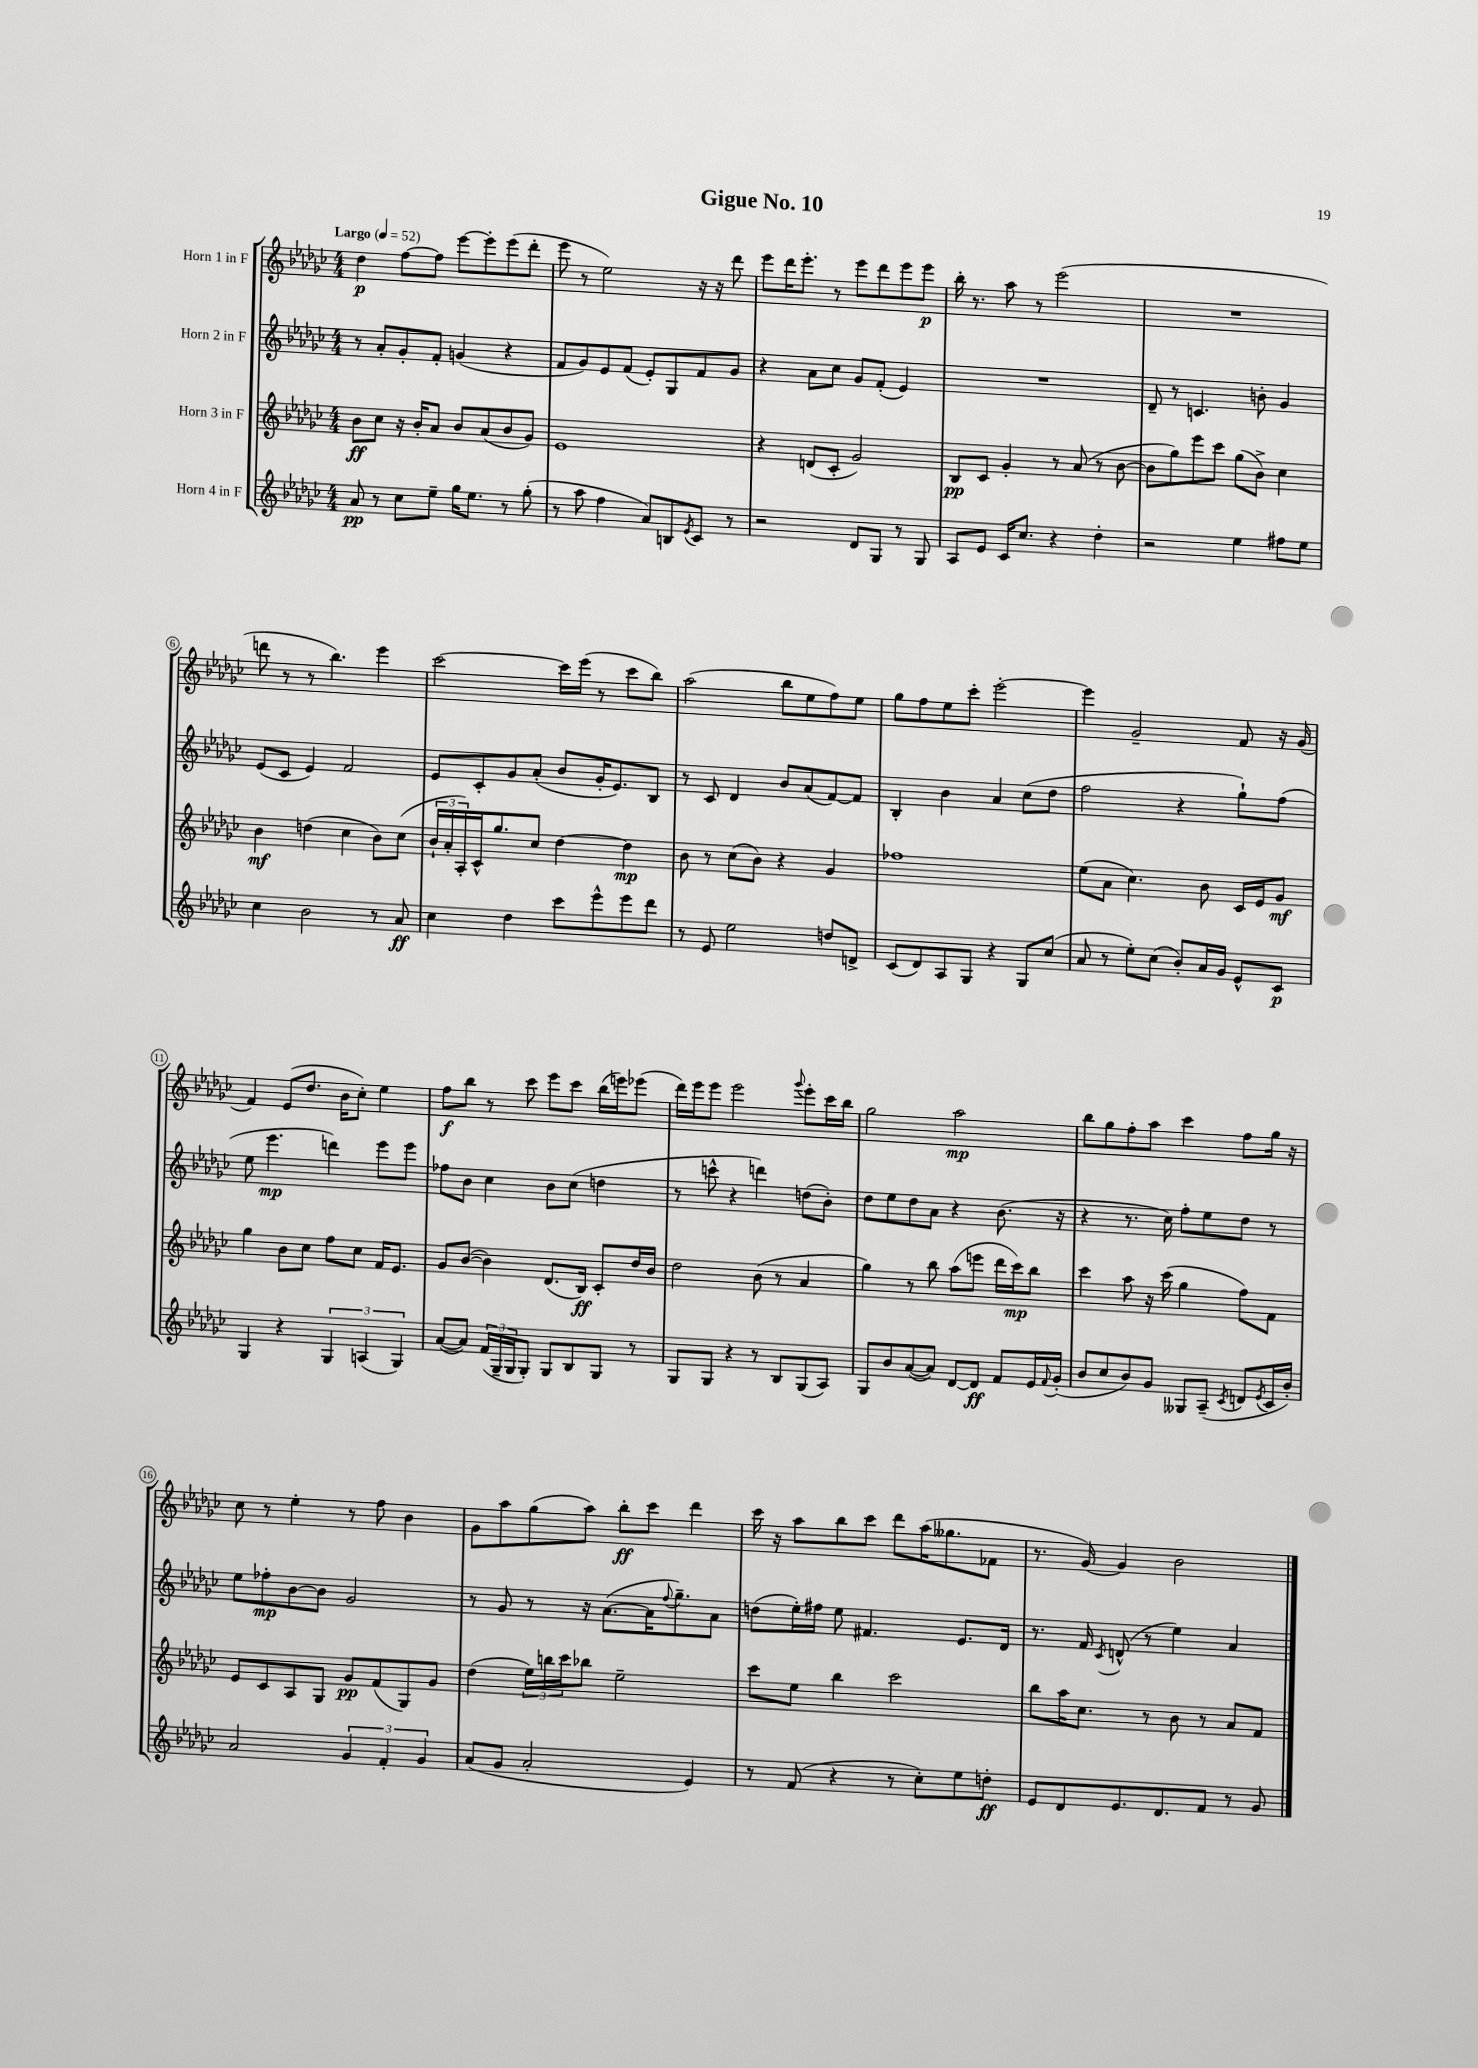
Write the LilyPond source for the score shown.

\header { title = "Gigue No. 10" }
<<
\new StaffGroup <<
\new Staff = "s0" \with { instrumentName = "Horn 1 in F" } {
    \clef treble \key ges \major \numericTimeSignature \time 4/4 \tempo "Largo" 4 = 52
    des''4\p f''8~ f''8 ees'''8~ ees'''8-. ees'''8( des'''8-. |
    ees'''8 r8 ees''2) r16 r16 des'''8 |
    ees'''8 des'''16 ees'''8.-. r8 ees'''8 des'''8 ees'''8 ees'''8\p |
    bes''16-. r8. aes''8 r8 ees'''2( |
    R1 |
    d'''8 r8 r8 bes''4.) ees'''4 |
    ces'''2~ ces'''16 ees'''16( r8 ces'''8 bes''8) |
    aes''2( bes''8 ees''8 f''8) ees''8 |
    ges''8 f''8 ees''8 ces'''8-. ees'''2~-. |
    ees'''4 ges'2-- f'8 r16 ges'16( |
    f'4) ees'8( des''8. bes'16 ces''8-.) ees''4 |
    f''8\f bes''8 r8 ces'''8 ees'''8 ces'''8 bes''16( e'''16) ees'''8( |
    des'''16) ees'''16 ees'''8 ees'''2 \appoggiatura { ges'''8 } ees'''8-. ces'''16 bes''16 |
    ges''2 aes''2\mp |
    bes''8 ges''8 f''8-. aes''8 ces'''4 f''8 ges''16 r16 |
    ces''8 r8 ees''4-. r8 f''8 bes'4 |
    ges'8 aes''8 ges''8( aes''8) bes''8-.\ff ces'''8 des'''4 |
    ces'''16 r16 aes''8 bes''8 ces'''8 des'''8 aes''16( geses''8. fes'8 |
    r8. ges'16~) ges'4 bes'2 \bar "|." |
}
\new Staff = "s1" \with { instrumentName = "Horn 2 in F" } {
    \clef treble \key ges \major \numericTimeSignature \time 4/4
    r8 aes'8-. ges'8-. f'8-. g'4( r4 |
    f'8 ges'8) ees'8 f'8( ees'8-.) ges8 f'8 ges'8 |
    r4 aes'8 ces''8 ges'8 f'8-.( ees'4) |
    R1 |
    des'8-- r8 c'4. b'8-. ges'4 |
    ees'8( ces'8 ees'4) f'2 |
    ees'8 ces'8-. ges'8 aes'8-.( bes'8 ges'16-. ees'8.) bes8 |
    r8 ces'8 des'4 bes'8 aes'8( f'8~) f'8 |
    bes4-. bes'4 aes'4 ces''8( des''8 |
    f''2 r4 ges''8-!) f''8( |
    ees''8 ees'''4.\mp d'''4) ees'''8 ees'''8 |
    fes''8 bes'8 ces''4 bes'8 ces''8( d''4 |
    r8 c'''8-^ r4 d'''4) d''8( bes'8-.) |
    des''8 ees''8 des''8 aes'8 r4 bes'8.( r16 |
    r4 r8. ces''16) f''8-. ees''8 des''8 r8 |
    ees''8 fes''8-.\mp bes'8~ bes'8 ges'2 |
    r8 ges'8 r8 r16 aes'8.~( aes'16 \appoggiatura { f''8 } ges''8.--) aes'8 |
    d''8( ees''16-.) fis''16 ees''8 fis'4. ees'8. des'16 |
    r8. f'16 \acciaccatura { ces'8 } d'8-^( r8 ees''4) aes'4 \bar "|." |
}
\new Staff = "s2" \with { instrumentName = "Horn 3 in F" } {
    \clef treble \key ges \major \numericTimeSignature \time 4/4
    bes'8\ff ces''8 r16 bes'16-. aes'8 bes'8 aes'8( bes'8 ges'8) |
    ees'1 |
    r4 d'8( ces'8-. ges'2) |
    bes8\pp ces'8 ges'4-. r8 aes'8( r8 bes'8~ |
    bes'8 ges''8) ees'''8 ces'''8 ges''8( bes'8->) ces''4 |
    bes'4\mf d''4( ces''4 bes'8) ces''8( |
    \tuplet 3/2 { bes'16-! aes'16-. aes16-.) } ces'16-^ ges''8. ces''8 des''4~ des''4\mp |
    bes'8 r8 ces''8( bes'8) r4 ges'4 |
    fes''1 |
    ees''8( aes'8 ces''4.) bes'8 ces'16 ees'16 ges'8\mf |
    ges''4 bes'8 ces''8 f''8 ces''8 f'16 ees'8. |
    ges'8 bes'8~( bes'4) des'8.( bes16\ff) ces'8-. des''16 bes'16 |
    des''2 bes'8( r8 aes'4 |
    ges''4) r8 bes''8 aes''8( e'''8 des'''16 ces'''16\mp) bes''8 |
    ces'''4 aes''8 r16 ces'''16( ges''4 f''8) f'8 |
    ees'8 ces'8 aes8 ges8 ges'8\pp f'8( ges8) ges'8 |
    des''4( \tuplet 3/2 { ees''16) b''16 ces'''16 } bes''8 ees''2-- |
    ces'''8 ees''8 bes''4 ces'''2 |
    bes''8 aes''16 ces''8. r8 bes'8 r8 aes'8 f'8 \bar "|." |
}
\new Staff = "s3" \with { instrumentName = "Horn 4 in F" } {
    \clef treble \key ges \major \numericTimeSignature \time 4/4
    aes'8\pp r8 ces''8 ees''8-- ges''16 ees''8. r8 ges''8-.( |
    r8 aes''8 f''4 aes'8) b8 \acciaccatura { ees'8 } ces'8 r8 |
    r2 des'8 ges8 r8 ges8 |
    aes8 ees'8 ces'16 ces''8. r4 des''4-. |
    r2 ees''4 fis''8 ees''8 |
    ces''4 bes'2 r8 aes'8\ff |
    ces''4 des''4 ces'''8 ees'''8-^ ees'''8 des'''8 |
    r8 ees'8 ees''2 d''8 d'8-> |
    ces'8( des'8) aes8 ges8 r4 ges8 ces''8( |
    aes'8 r8 ees''8-.) ces''8( bes'8-.) aes'16 ges'16 ees'8-^ ces'8\p |
    ges4 r4 \tuplet 3/2 { ges4 a4( ges4) } |
    aes'8~( aes'8) \tuplet 3/2 { f'16( ges16-- ges16 } ges8-.) ges8 bes8 ges8 r8 |
    ges8 ges8 r4 r8 bes8 ges8( aes8) |
    ges8 bes'8 aes'8~( aes'8) des'8~ des'8\ff f'8 ees'16 \appoggiatura { f'8 } ges'16-.( |
    bes'8 ces''8 bes'8) ges'8 geses8 aes8--( \acciaccatura { ces'8 } d'8 \acciaccatura { ees'8 } ces'16 bes'16-.) |
    aes'2 \tuplet 3/2 { ges'4 f'4-. ges'4 } |
    aes'8( ges'8 aes'2-. ees'4) |
    r8 f'8( r4 r8 ces''8-.) ees''8 d''8-.\ff |
    ees'8 des'8 ees'8. des'8. f'8 r8 ges'8 \bar "|." |
}
>>
>>
\layout { \context { \Score \override BarNumber.stencil = #(make-stencil-circler 0.1 0.3 ly:text-interface::print) } }
